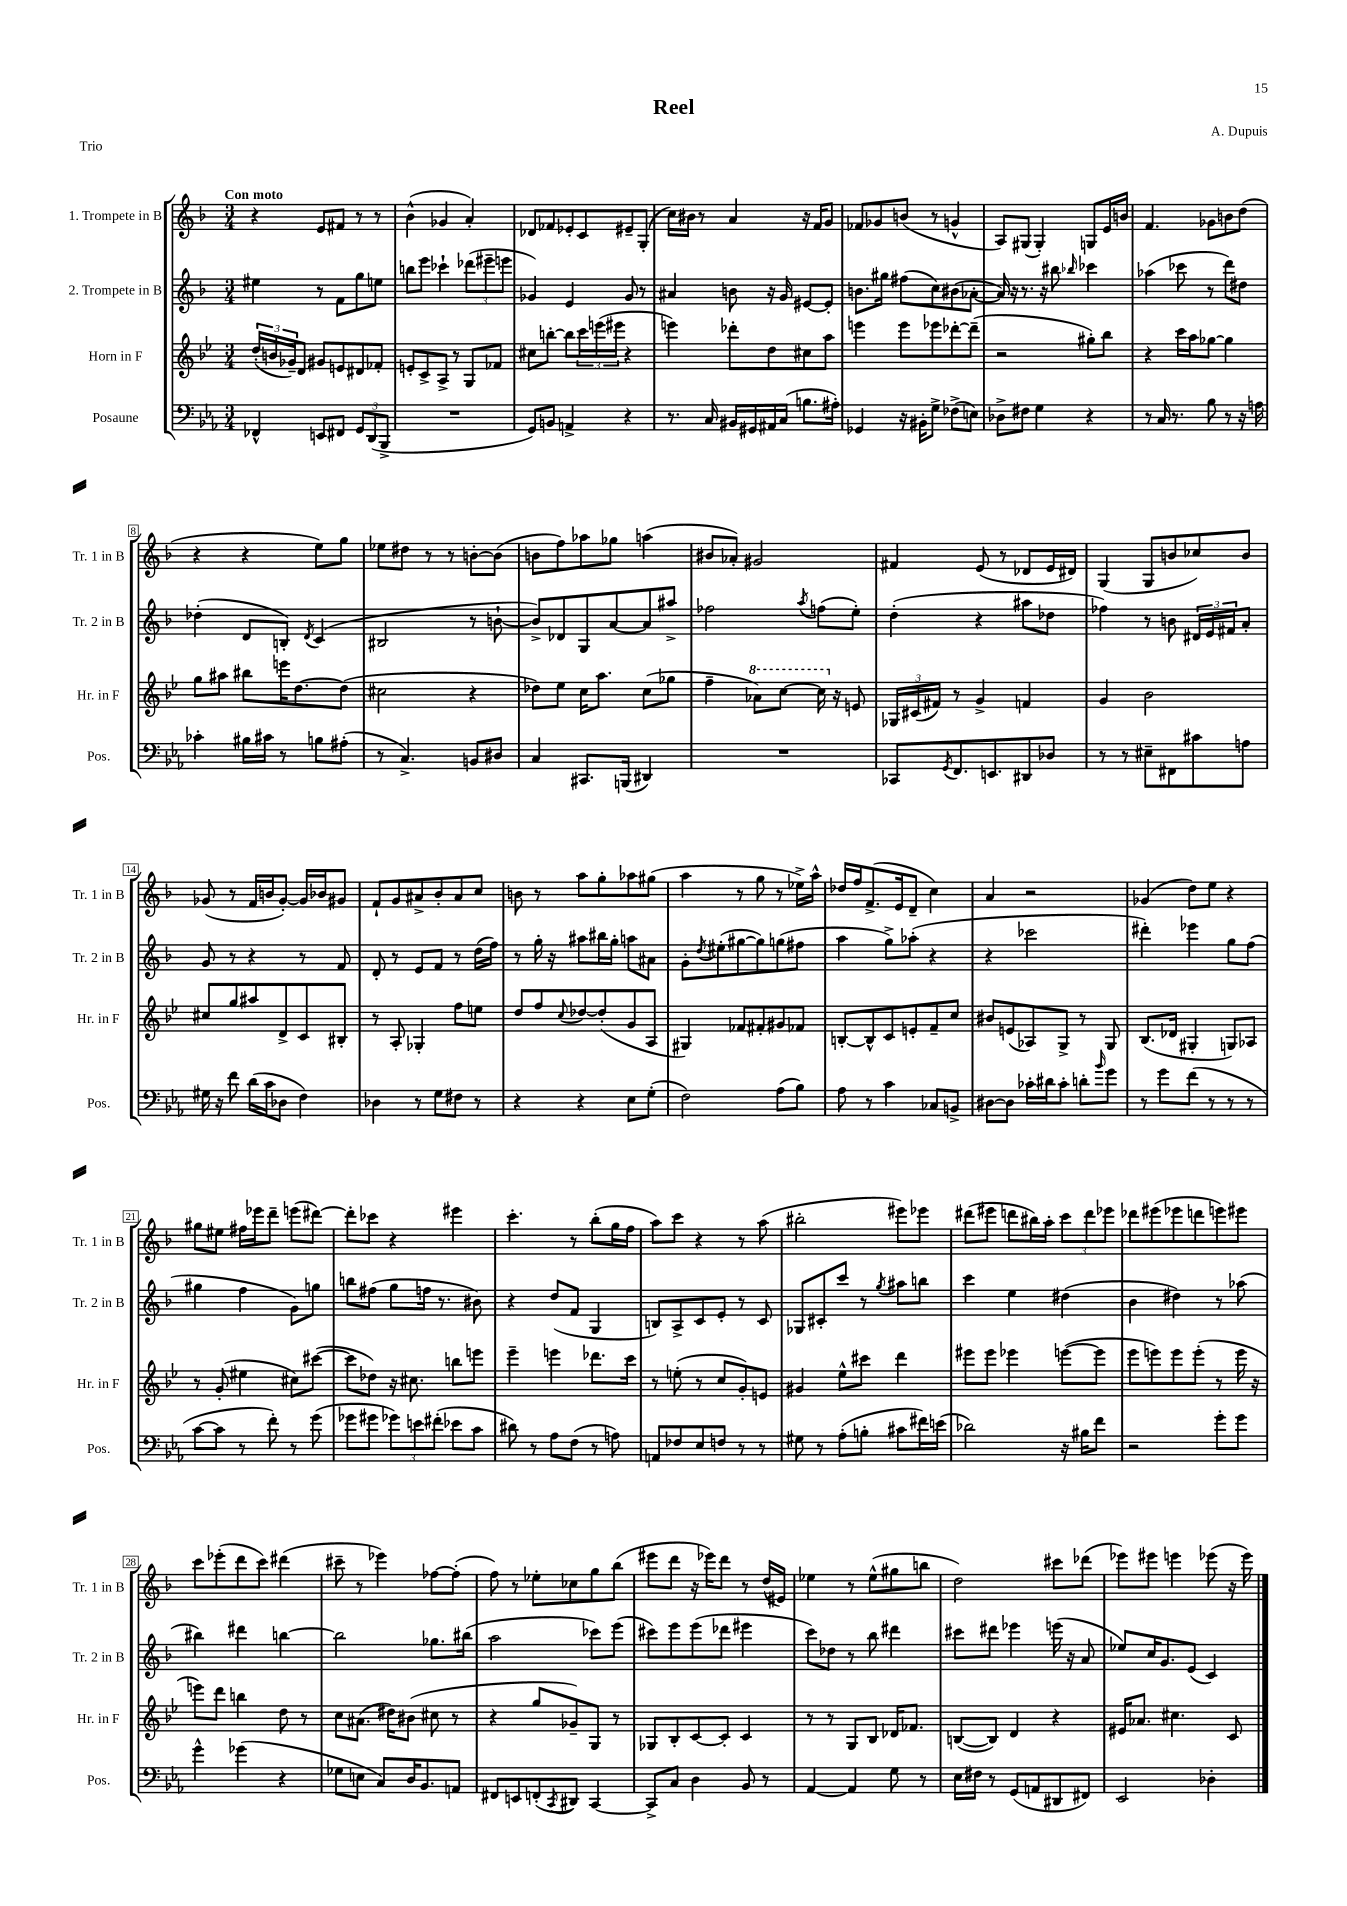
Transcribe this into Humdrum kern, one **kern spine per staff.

**kern	**kern	**kern	**kern
*staff4	*staff3	*staff2	*staff1
*clefF4	*clefG2	*clefG2	*clefG2
*k[b-e-a-]	*k[b-e-]	*k[b-]	*k[b-]
*M3/4	*M3/4	*M3/4	*M3/4
4FF-^^	(24dd'	4ee#	4r
.	24b	.	.
.	24g-~)	.	.
.	8d	.	.
8EE	8g#	8r	8e
8FF#	8e	8f	8f#
12GG	8d#	8gg	8r
(12DD	.	.	.
.	8f-'	8ee	8r
12BBB-^	.	.	.
=	=	=	=
2.r	8e'	8bb	(4b-^^
.	8c^	8eee	.
.	8A^	4ccc-`	4g-
.	8r	.	.
.	8G	(12ddd-	4a')
.	.	12eee#~	.
.	8f-	.	.
.	.	12eee	.
=	=	=	=
8GG)	8cc#	4g-)	8d-
8BB	[8bb'	.	8f-
4AA^	8bb]	4e	8e-'
.	24ccc	.	8c
.	(24eee	.	.
.	24eee#	.	.
4r	4r	8g-	8e#~
.	.	8r	(8G'
=	=	=	=
8.r	4eee)	4a#	16cc)
.	.	.	16b#
.	.	.	8r
16C	.	.	.
16BB#	8ddd-'	8b	4a
16GG#	.	.	.
16AA#	8dd	16r	.
(16C	.	16g	.
8.B	8cc#	[8e#	16r
.	.	.	16f
.	8aa	8e#']	8g
16A#')	.	.	.
=	=	=	=
4GG-	4eee	8.b	8f-
.	.	.	8g-
.	.	16gg#	.
16r	8eee	(8ff#	(8b
16BB#'	.	.	.
8G^	8eee-	8cc)	8r
(8F-^	[8ddd-'	(8b#	4g^^
8E)	(8ddd-~]	[8a-'	.
=	=	=	=
8D-^	2r	16a-])	8A)
.	.	16r	.
8F#	.	8.r	(8G#
4G	.	.	4G#')
.	.	16r	.
.	.	8bb#	.
.	.	16qqbb-	.
4r	8gg#')	4ccc-	8G
.	8bb-	.	16e
.	.	.	16b
=	=	=	=
8r	4r	(4aa-	4.f
16C	.	.	.
8.r	.	.	.
.	16ccc	8ccc-	.
.	16aa	.	.
8B-	[8gg-	8r	8g-
8r	4gg-]	8ddd)	8b
16r	.	8dd#	(8dd
16A	.	.	.
=	=	=	=
4c-'	8gg	(4dd-'	4r
.	8aa#	.	.
16B#	8bb#	8d	4r
16c#	.	.	.
8r	16eee	8B')	.
.	[8.dd	.	.
.	.	8qd	.
8B	.	(4c	8ee)
(8A#'	(8dd]	.	8gg
=	=	=	=
8r	2cc#	2B#	8ee-
4.C^)	.	.	8dd#
.	.	.	8r
.	.	.	8r
8BB	4r	8r	[8b'
8D#	.	[8b`	(8b]
=	=	=	=
4C	8dd-)	8b^])	8b
.	8ee-	8d-	8ff)
8.CC#	16cc	8G	8aa-
.	8.aa	.	.
.	.	[8a	8gg-
(16BBB	.	.	.
4DD#)	(8cc	8a]	(4aa
.	8gg-	8aa#^	.
=	=	=	=
2.r	4ff~	2ff-	8b#
.	.	.	8a-')
.	8aa-)	.	2g#
.	[8ccc	.	.
.	.	8qaa	.
.	16ccc]	(8ff	.
.	16r	.	.
.	8e	8ee')	.
=	=	=	=
8CC-	24G-	(4dd'	4f#
.	(24c#	.	.
.	24f#)	.	.
8qGG	.	.	.
8.FF	8r	.	.
.	4g^	4r	(8e
8.EE	.	.	.
.	.	.	8r
8DD#	4f	8aa#	8d-
8D-	.	8dd-	16e
.	.	.	16d#)
=	=	=	=
8r	4g	4ff-)	(4G
8r	.	.	.
8E#~	2b-	8r	8G
8FF#	.	8b	8b
8c#	.	24d#	8cc-)
.	.	24e	.
.	.	24f#	.
8A	.	8a'	8b
=	=	=	=
16G#	8cc#	8g	(8g-
16r	.	.	.
8f	8gg	8r	8r
(16d	8aa#	4r	16f
16c	.	.	16b
8D-	8d^	.	[8g-')
4F)	8c	8r	16g-]
.	.	.	16b-
.	8B#'	8f	8g#
=	=	=	=
4D-	8r	8d'	8f`
.	8A'	8r	8g
8r	4G-'	8e	8a#^
8G	.	8f	8b-'
8F#	8ff	8r	8a#
8r	8ee	(16dd	8cc
.	.	16ff)	.
=	=	=	=
4r	8dd	8r	8b
.	8ff	16gg'	8r
.	.	16r	.
.	8qqcc	.	.
4r	[8dd-	8aa#	8aa
.	(8dd-']	16bb#	8gg'
.	.	16gg'	.
8E-	8g	8aa	8aa-
(8G'	8A	8a#	(8gg#
=	=	=	=
2F)	4G#)	8g'	4aa
.	.	8qdd	.
.	.	(8ee#'	.
.	8f-	[8gg#	8r
.	8f#'	8gg#])	8gg
(8A-	8g#	(8gg	8r
8B-)	8f-	8ff#	16ee-^)
.	.	.	16aa^^
=	=	=	=
8A-	[8B'	4aa	16dd-
.	.	.	16ff
8r	8B^^]	.	(8.f^
4c	8c	8gg^)	.
.	.	.	16e
.	8e'	(8aa-'	8d~
8C-	8f~	4r	4cc)
8BB^	8cc	.	.
=	=	=	=
[8D#	8b#	4r	4a
8D#]	(8e	.	.
16c-'	8A-)	2ccc-	2r
16d#	.	.	.
8c-'	8G^	.	.
8d'	8r	.	.
16qqb-	.	.	.
8g	8G	.	.
=	=	=	=
8r	(8.B-	4ddd#')	(4g-
8g	.	.	.
.	16d-	.	.
(8f	4G#'	4eee-	8dd)
8r	.	.	8ee
8r	8G)	8gg	4r
8r	8A-	(8ff	.
=	=	=	=
[8c	8r	4gg#	8gg#
8c]	(8g'	.	8ee#
8r	4ee#	4ff	16ff#
.	.	.	16eee-
8f')	.	.	8ddd~
8r	8cc#)	8g)	(8eee
(8g	([8ccc#	8gg	[8ddd#)
=	=	=	=
8g-	8ccc#]	8bb	8ddd#']
8g#	8dd-)	(8ff#	8ccc-
12g-)	16r	8gg	4r
.	8.cc#	.	.
12e	.	.	.
.	.	16ff	.
(12f#'	.	.	.
.	.	8.r	.
8e-	8bb	.	4eee#
8c	8eee	8b#)	.
=	=	=	=
8d#)	4eee-~	4r	4.ccc'
8r	.	.	.
8A-	4eee	(8dd	.
(8F	.	8f	8r
8r	8.ddd-	4G	(8bb-'
8A)	.	.	16gg
.	16ccc	.	16ff
=	=	=	=
8AA	8r	8B)	8aa)
8F-	(8ee'	8A^	8ccc
8E-	8r	8c	4r
8F	8cc	8e'	.
8r	8g')	8r	8r
8r	8e	8c	(8aa
=	=	=	=
8G#	4g#	8G-	2bb#'
8r	.	8c#'	.
(8A-'	8ee-^^	8ccc	.
8B'	8ccc#	8r	.
.	.	8qgg	.
8c#	4ddd	8aa#	8eee#)
16f#)	.	8bb	8eee-
(16e	.	.	.
=	=	=	=
2d-)	8eee#	4ccc	(8ddd#
.	8eee#	.	8eee#
.	4eee-	4ee	8ddd
.	.	.	16bb#)
.	.	.	16aa'
16r	([8eee	(4dd#	12ccc
16B#	.	.	.
.	.	.	12ddd
8f	8eee]	.	.
.	.	.	12eee-
=	=	=	=
2r	8eee-	4b-	8ddd-
.	8eee)	.	(8eee#
.	8eee	4dd#)	8eee-
.	(8eee'	.	8ddd
8g'	8r	8r	8eee)
8g	16eee	(8aa-	8eee#
.	16r	.	.
=	=	=	=
4g^^	8eee)	4bb#)	8ccc
.	8ddd	.	(8eee-'
(4g-	4bb	4ddd#	8ddd
.	.	.	8ccc)
4r	8dd	[4bb	(4ddd#
.	8r	.	.
=	=	=	=
8G-	8cc	2bb]	8ccc#~
8E	(8.a#	.	8r
8C)	.	.	4eee-)
.	16dd#)	.	.
16D	(8b#	.	.
8.BB-	.	.	.
.	8cc#	8.gg-	[8ff-
8AA	8r	.	(8ff-']
.	.	(16bb#	.
=	=	=	=
8FF#	4r	2aa	8ff)
8EE	.	.	8r
(8FF'	8gg	.	8ee-'
8qCC	.	.	.
8DD#)	8g-~)	.	8cc-
[4CC	8G	8ccc-)	8gg
.	8r	(8eee	(8bb-
=	=	=	=
8CC^]	8G-	8ccc#)	8eee#
8C	8B-'	8eee	8ddd
4D	[8c	(8eee	16r
.	.	.	16eee-)
.	8c']	8ddd-	8ddd
8BB-	4c	4eee#	8r
8r	.	.	(16dd
.	.	.	16e#)
=	=	=	=
[4AA-	8r	8ccc)	4ee-
.	8r	8dd-	.
4AA-]	8G	8r	8r
.	8B-	8bb-	(8ee-^^
8G	16d-	4ddd#	8gg#
.	8.f-	.	.
8r	.	.	8bb
=	=	=	=
16E-	([8B	8ccc#	2dd)
16F#	.	.	.
8r	8B])	8ddd#	.
(8GG	4d	4eee-	.
8AA	.	.	.
8DD#	4r	(16eee	8ccc#
.	.	16r	.
8FF#)	.	8a	(8ddd-
=	=	=	=
2EE-	16e#	8ee-)	8eee-)
.	8.a-	.	.
.	.	16cc	8eee#
.	.	8.g	.
.	4.cc#	.	4eee
.	.	(8e	.
4D-'	.	4c)	(8eee-
.	8c	.	16r
.	.	.	16eee-)
==	==	==	==
*-	*-	*-	*-
